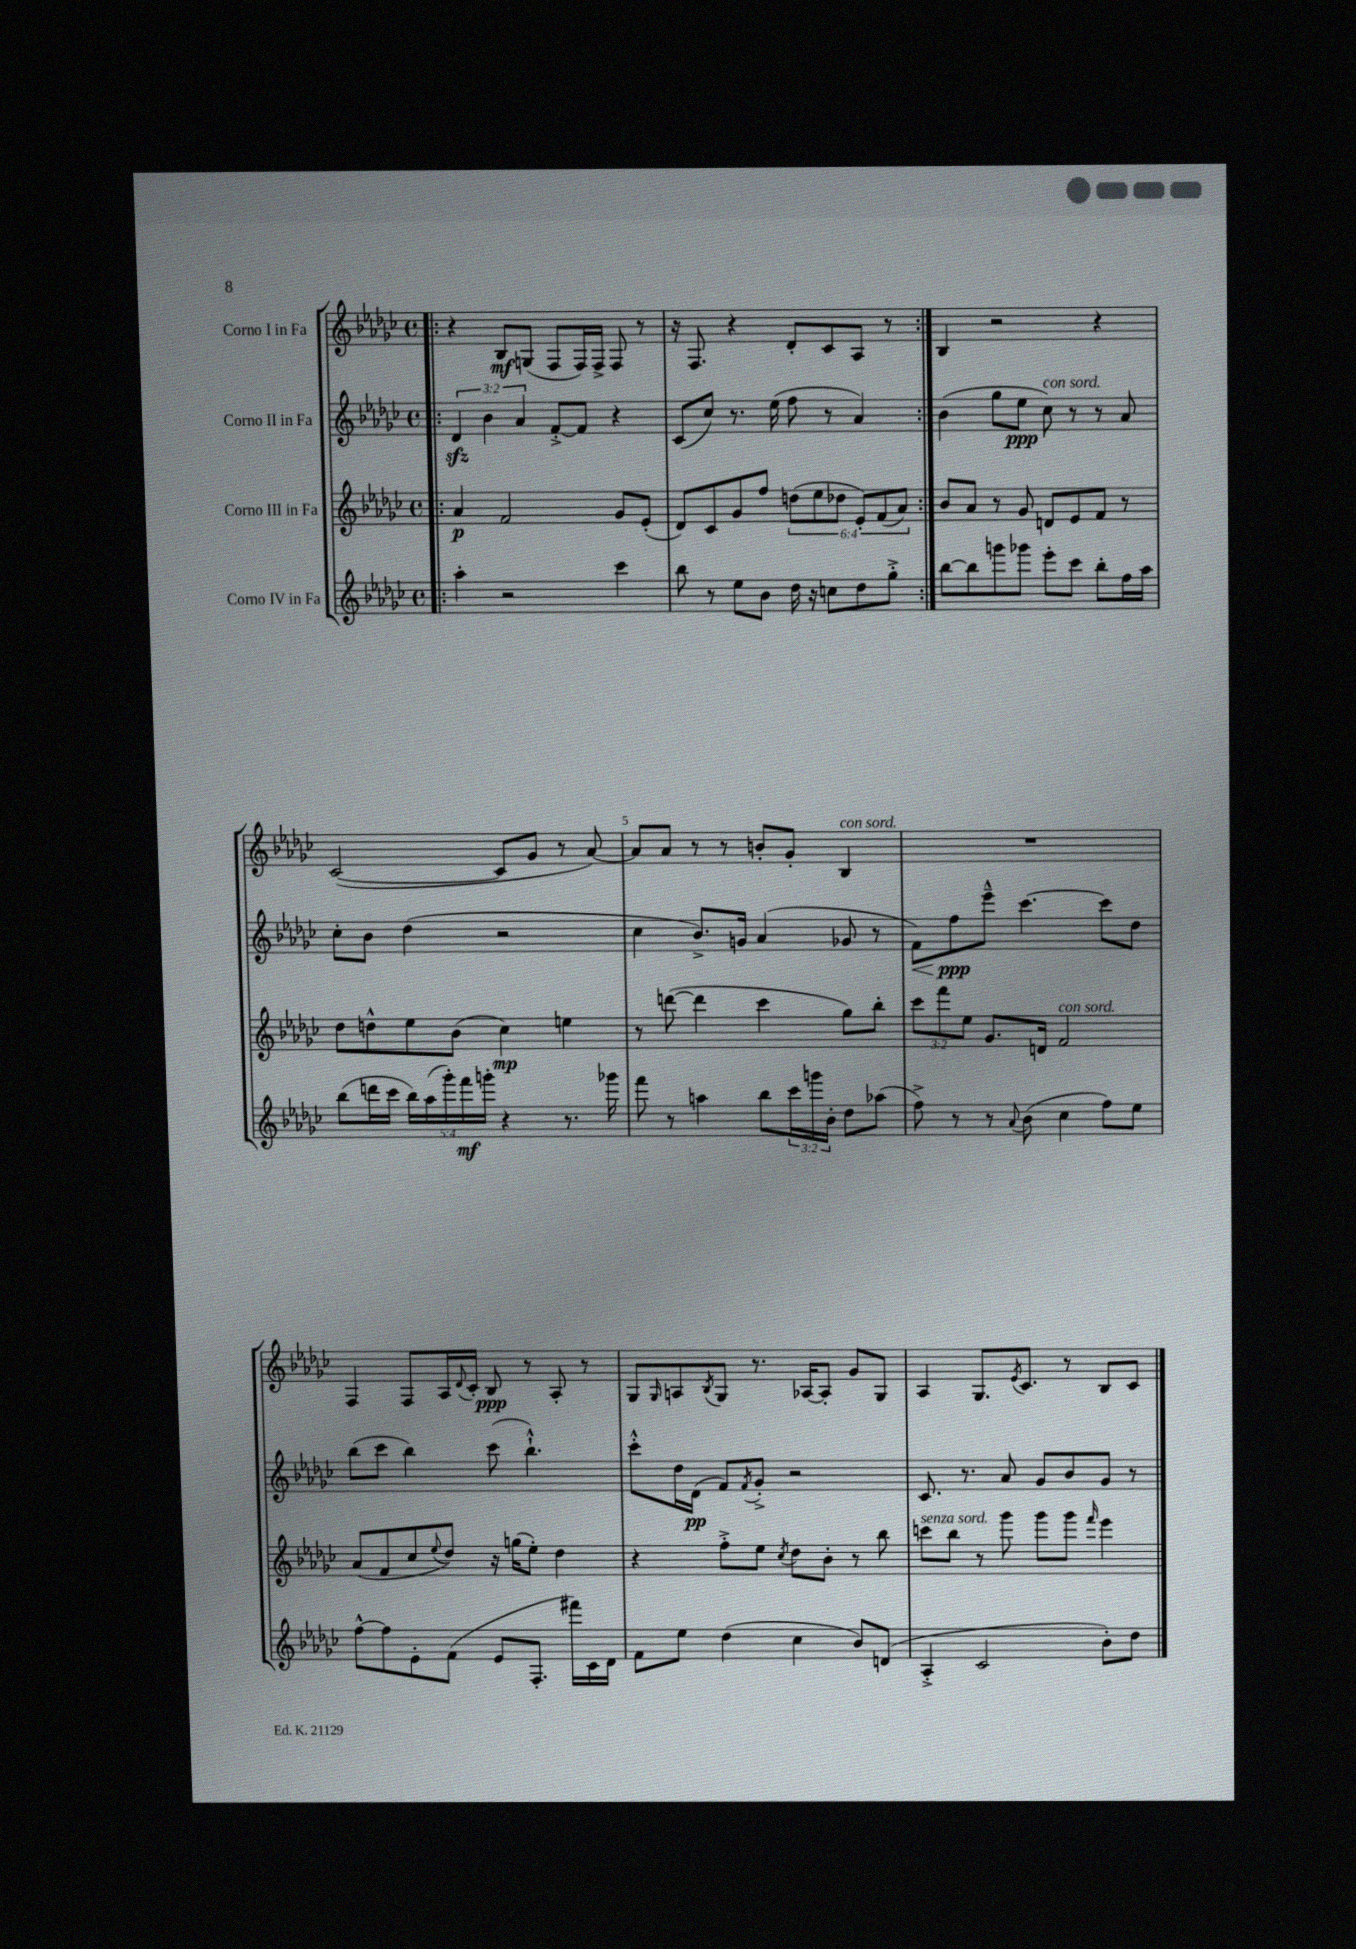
<<
\new StaffGroup <<
\new Staff = "s0" \with { instrumentName = "Corno I in Fa" } {
    \clef treble \key ges \major \defaultTimeSignature \time 4/4
    \repeat volta 2 { \bar ".|:" r4 bes8\mf g8( f8 f16) f16-> f8 r8 |
    r16 f8. r4 des'8-. ces'8 aes8 r8 | }
    bes4 r2 r4 |
    ces'2~( ces'8 ges'8 r8 aes'8~) |
    aes'8 aes'8 r8 r8 b'8-. ges'8-. bes4^\markup { \italic "con sord." } |
    R1 |
    f4 f8 aes16 \appoggiatura { des'8 } ces'16-. bes8\ppp r8 aes8-. r8 |
    ges8 \grace { ges16 } a8 \acciaccatura { bes8 } ges8 r8. aes16~ aes8-. ges'8 ges8 |
    aes4 ges8. \acciaccatura { ees'8 } ces'8. r8 bes8 ces'8 \bar "|." |
}
\new Staff = "s1" \with { instrumentName = "Corno II in Fa" } {
    \clef treble \key ges \major \defaultTimeSignature \time 4/4 \override Staff.TupletNumber.text = #tuplet-number::calc-fraction-text
    \repeat volta 2 { \bar ".|:" \tuplet 3/2 { des'4\sfz bes'4 aes'4 } f'8~-.-> f'8 r4 |
    ces'8( ces''8) r8. ees''16( f''8 r8 aes'4) | }
    bes'4( ges''8 ees''8\ppp ces''8^\markup { \italic "con sord." }) r8 r8 aes'8 |
    ces''8-. bes'8 des''4( r2 |
    ces''4 bes'8.->) g'16 aes'4( ges'8 r8 |
    f'8\<) f''8\ppp\! ees'''8---^ ces'''4.~ ces'''8 des''8 |
    bes''8( ces'''8 bes''4) ces'''8( bes''4.-!-^) |
    ces'''8-.-^ des''16 des'16\pp( f'8) \acciaccatura { f'8 } ges'8-.-> r2 |
    ces'8. r8. aes'8 ges'8 bes'8 ges'8 r8 \bar "|." |
}
\new Staff = "s2" \with { instrumentName = "Corno III in Fa" } {
    \clef treble \key ges \major \defaultTimeSignature \time 4/4 \override Staff.TupletNumber.text = #tuplet-number::calc-fraction-text
    \repeat volta 2 { \bar ".|:" aes'4\p f'2 ges'8 ees'8-.( |
    des'8) ces'8 ges'8 f''8 \tuplet 6/4 { d''8( ees''8 des''8 ees'8-.) f'8( aes'8) } | }
    bes'8 aes'8 r8 ges'8 d'8 ees'8 f'8 r8 |
    des''8 d''8-^ ees''8 bes'8( ces''4\mp) e''4 |
    r8 d'''8~( d'''4 ces'''4 ges''8) bes''8-. |
    \tuplet 3/2 { ces'''8 f'''8 ees''8 } ges'8. d'16 f'2^\markup { \italic "con sord." } |
    aes'8( f'8 ces''8 \appoggiatura { ees''8 } des''8) r16 g''16( ees''8-.) des''4 |
    r4 f''8-.-> ees''8 \acciaccatura { ces''8 } des''8 bes'8-. r8 bes''8 |
    c'''8^\markup { \italic "senza sord." } bes''8 r8 ges'''8 ges'''8 ges'''8 \grace { f'''16 } ees'''4 \bar "|." |
}
\new Staff = "s3" \with { instrumentName = "Corno IV in Fa" } {
    \clef treble \key ges \major \defaultTimeSignature \time 4/4 \override Staff.TupletNumber.text = #tuplet-number::calc-fraction-text
    \repeat volta 2 { \bar ".|:" aes''4-. r2 ces'''4 |
    bes''8 r8 ees''8 bes'8 des''16 r16 c''8 des''8 ges''8-.-> | }
    bes''8~ bes''8 g'''8 ges'''8 ees'''8-. ces'''8 bes''8-. f''16 aes''16 |
    bes''8( d'''16 ces'''16 \tuplet 5/4 { bes''16) aes''16( ges'''16-.) f'''16\mf g'''16-. } r4 r8. ges'''16 |
    f'''8 r8 a''4 bes''8 \tuplet 3/2 { ces'''16 g'''16 bes'16-. } des''8 aes''8( |
    f''8->) r8 r8 \appoggiatura { aes'8 } bes'8( ces''4 f''8) ees''8 |
    f''8~-^ f''8 ees'8-. f'8( ees'8 f8.-. fis'''16) ces'16 des'16 |
    f'8 ees''8 des''4( ces''4 bes'8) d'8( |
    aes4-.-> ces'2 bes'8-.) des''8 \bar "|." |
}
>>
>>
\layout { \context { \Score \override BarNumber.break-visibility = ##(#f #t #t) barNumberVisibility = #(every-nth-bar-number-visible 5) } }
